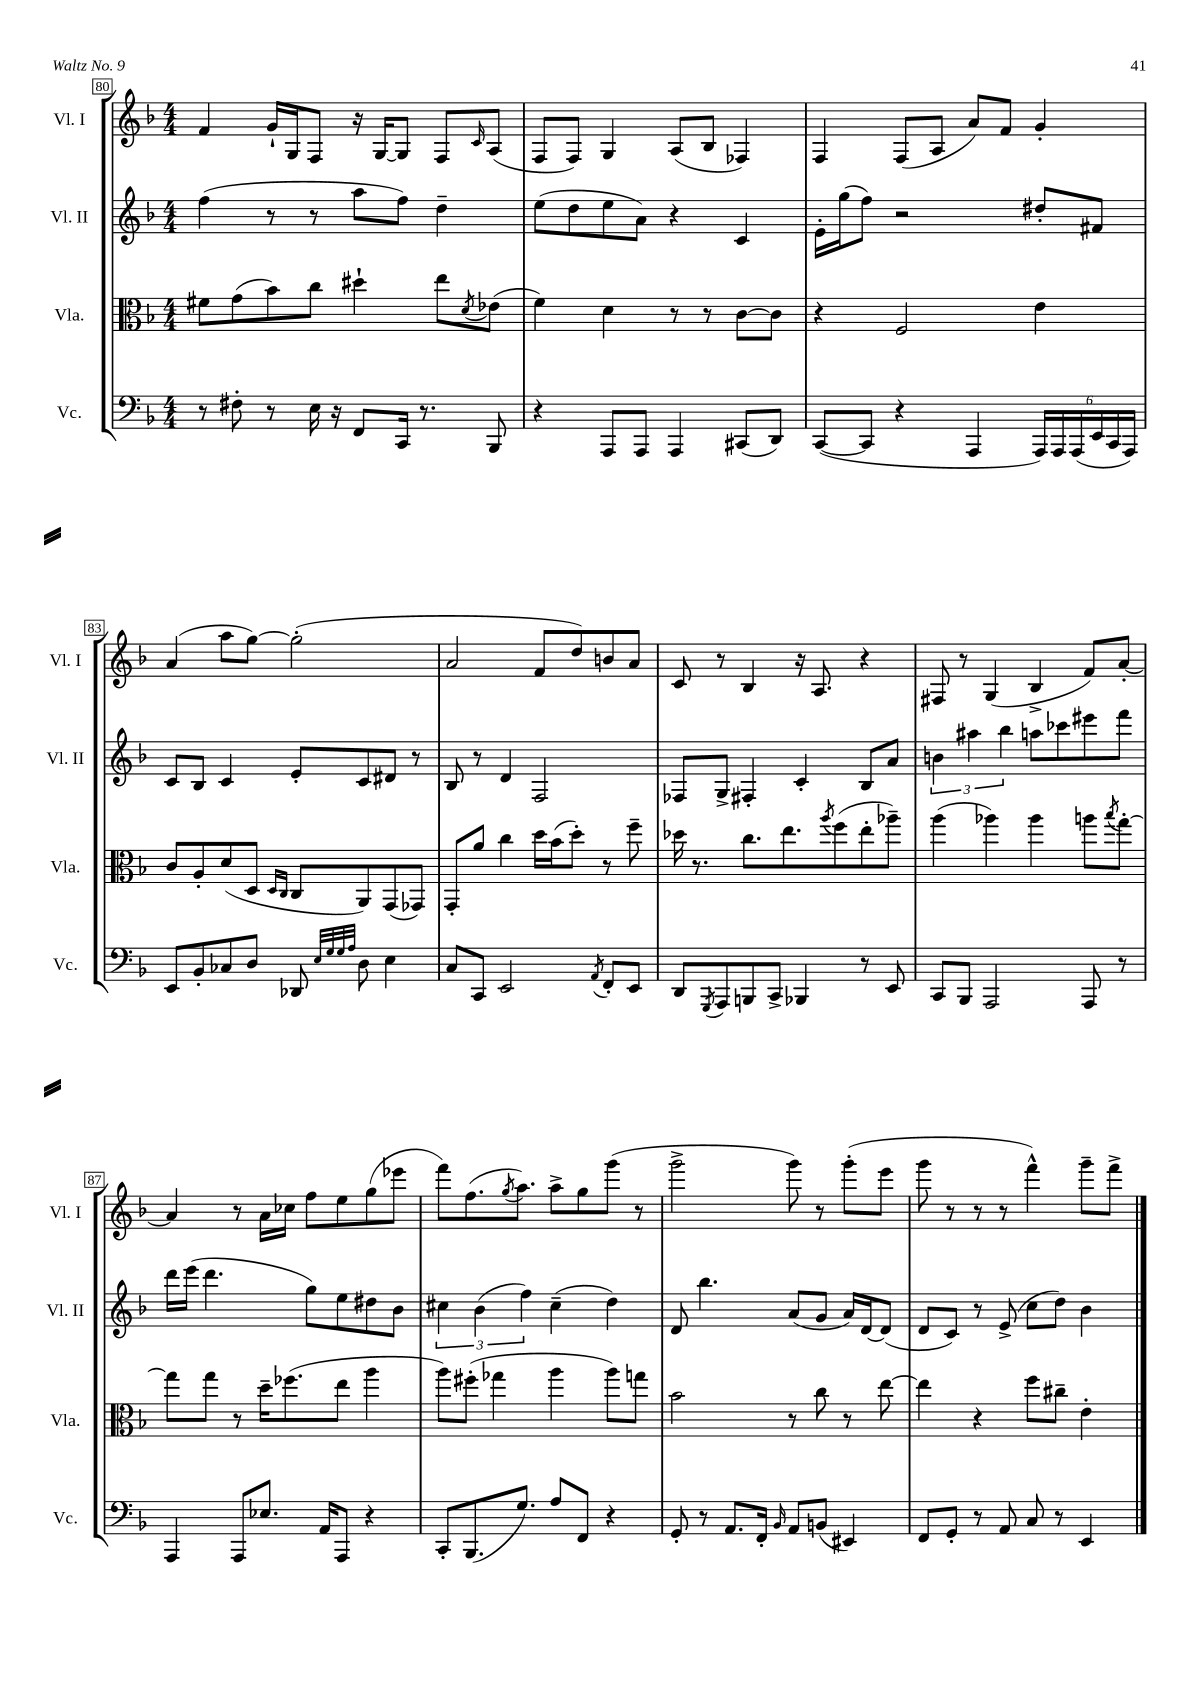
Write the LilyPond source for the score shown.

<<
\new StaffGroup <<
\new Staff = "s0" \with { instrumentName = "Vl. I" shortInstrumentName = "Vl. I" } {
    \clef treble \key f \major \numericTimeSignature \time 4/4
    f'4 g'16-! g16 f8 r16 g16~ g8 f8 \grace { c'16 } a8( |
    f8 f8) g4 a8( bes8 fes4) |
    f4 f8( a8 a'8) f'8 g'4-. |
    a'4( a''8 g''8~) g''2-.( |
    a'2 f'8 d''8) b'8 a'8 |
    c'8 r8 bes4 r16 a8. r4 |
    fis8 r8 g4( bes4-> f'8) a'8~-. |
    a'4 r8 a'16 ces''16 f''8 e''8 g''8( ees'''8 |
    f'''8) f''8.( \acciaccatura { g''8 } a''8.) a''8-> g''8 g'''8( r8 |
    g'''2-> g'''8) r8 g'''8-.( e'''8 |
    g'''8 r8 r8 r8 f'''4-^) g'''8-- f'''8-> \bar "|." |
}
\new Staff = "s1" \with { instrumentName = "Vl. II" shortInstrumentName = "Vl. II" } {
    \clef treble \key f \major \numericTimeSignature \time 4/4
    f''4( r8 r8 a''8 f''8) d''4-- |
    e''8( d''8 e''8 a'8) r4 c'4 |
    e'16-. g''16( f''8) r2 dis''8-. fis'8 |
    c'8 bes8 c'4 e'8-. c'8 dis'8 r8 |
    bes8 r8 d'4 f2 |
    fes8 g8-> fis4-. c'4-. bes8 a'8 |
    \tuplet 3/2 { b'4 ais''4 bes''4 } a''8 ces'''8 eis'''8 f'''8 |
    d'''16 e'''16( d'''4. g''8) e''8 dis''8 bes'8 |
    \tuplet 3/2 { cis''4 bes'4( f''4) } cis''4--( d''4) |
    d'8 bes''4. a'8( g'8 a'16) d'16~ d'8( |
    d'8 c'8) r8 e'8->( c''8 d''8) bes'4 \bar "|." |
}
\new Staff = "s2" \with { instrumentName = "Vla." shortInstrumentName = "Vla." } {
    \clef alto \key f \major \numericTimeSignature \time 4/4
    fis'8 g'8( bes'8) c''8 dis''4-! e''8 \acciaccatura { d'8 } ees'8( |
    f'4) d'4 r8 r8 c'8~ c'8 |
    r4 f2 e'4 |
    c'8 a8-. d'8( d8 \grace { d16 c16 } c8 a,8) g,8( ges,8) |
    g,8-. a'8 c''4 d''16 bes'16( d''8-.) r8 f''8-- |
    des''16 r8. c''8. e''8. \acciaccatura { a''8 } f''8( e''8-. aes''8--) |
    a''4( aes''4) aes''4 a''8 \acciaccatura { bes''8 } g''8~-. |
    g''8 g''8 r8 d''16-- fes''8.( e''8 a''4 |
    a''8) fis''8-.( ges''4 a''4 a''8) g''8 |
    bes'2 r8 c''8 r8 e''8~ |
    e''4 r4 f''8 cis''8-- e'4-. \bar "|." |
}
\new Staff = "s3" \with { instrumentName = "Vc." shortInstrumentName = "Vc." } {
    \clef bass \key f \major \numericTimeSignature \time 4/4
    r8 fis8-. r8 e16 r16 f,8 c,16 r8. bes,,8 |
    r4 a,,8 a,,8 a,,4 cis,8( d,8) |
    c,8~( c,8 r4 a,,4 \tuplet 6/4 { a,,16) a,,16 a,,16( e,16 c,16 a,,16) } |
    e,8 bes,8-. ces8 d8 des,8 \grace { e32 g32 g32 a32 } d8 e4 |
    c8 c,8 e,2 \acciaccatura { a,8 } f,8-. e,8 |
    d,8 \acciaccatura { g,,8 } a,,8 b,,8 c,8-> bes,,4 r8 e,8 |
    c,8 bes,,8 a,,2 a,,8 r8 |
    a,,4 a,,8 ees8. a,16 a,,8 r4 |
    c,8-. bes,,8.( g8.) a8 f,8 r4 |
    g,8-. r8 a,8. f,16-. \grace { bes,16 } a,8 b,8( eis,4) |
    f,8 g,8-. r8 a,8 c8 r8 e,4 \bar "|." |
}
>>
>>
\layout { \context { \Score currentBarNumber = #80 \override BarNumber.stencil = #(make-stencil-boxer 0.1 0.3 ly:text-interface::print) } }
